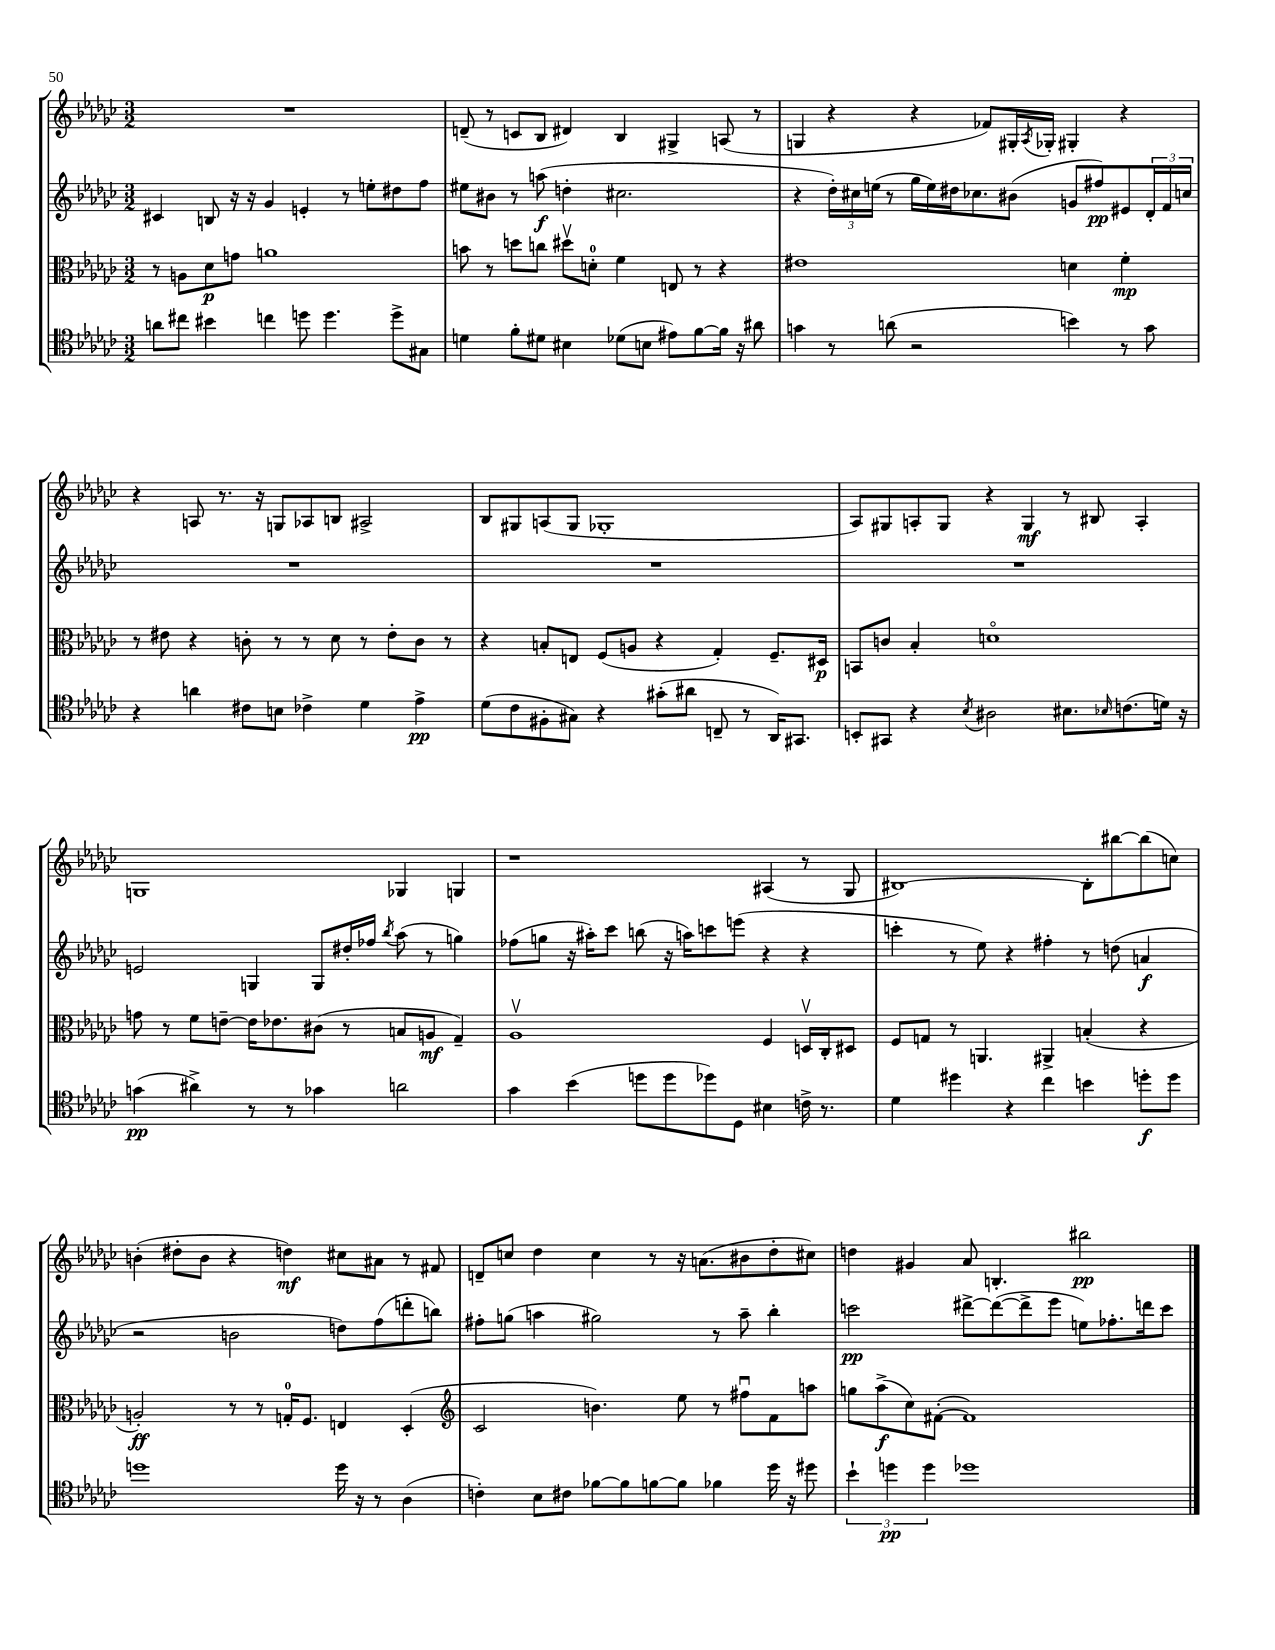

**kern	**kern	**kern	**kern
*staff4	*staff3	*staff2	*staff1
*clefC4	*clefC3	*clefG2	*clefG2
*k[b-e-a-d-g-c-]	*k[b-e-a-d-g-c-]	*k[b-e-a-d-g-c-]	*k[b-e-a-d-g-c-]
*M3/2	*M3/2	*M3/2	*M3/2
8a	8r	4c#	1.r
8cc#	8A	.	.
4b#	8d-	8B	.
.	8g	16r	.
.	.	16r	.
4cc	1a	4g-	.
8dd	.	4e'	.
4.dd	.	.	.
.	.	8r	.
.	.	8ee'	.
8dd^	.	8dd#	.
8G#	.	8ff	.
=	=	=	=
4d	8b	8ee#	(8d~
.	8r	8b#	8r
8f'	8dd	8r	8c
8d#	8cc	(8aa	8B-
4B#	8dd#v	4dd'	4d#)
.	8d'	.	.
(8d-	4f	2.cc#	4B-
8B	.	.	.
8e#)	8E	.	4G#^
[8f	8r	.	.
16f]	4r	.	(8A
16r	.	.	.
8a#	.	.	8r
=	=	=	=
4g	1e#	4r	4G
8r	.	24dd-')	4r
.	.	24cc#	.
.	.	(24ee	.
(8a	.	8r	.
2r	.	16gg-	4r
.	.	16ee)	.
.	.	16dd#	.
.	.	8.cc-	.
.	.	.	8f-)
.	.	(8b#	16G#'
.	.	.	8qA-
.	.	.	16G-'
4b)	4d	8g	4G#'
.	.	8ff#)	.
8r	4f'	8e#	4r
8g	.	24d-'	.
.	.	24f	.
.	.	24cc	.
=	=	=	=
4r	8r	1.r	4r
.	8e#	.	.
4a	4r	.	8A
.	.	.	8.r
8c#	8c'	.	.
.	.	.	16r
8B	8r	.	8G
4c-^	8r	.	8A-
.	8d-	.	8B
4d-	8r	.	2A#^
.	8e#'	.	.
4e-^	8c	.	.
.	8r	.	.
=	=	=	=
(8d-	4r	1.r	8B-
8c-	.	.	8G#
8F#'	8B'	.	(8A
8G#)	8E	.	8G#
4r	(8F	.	1G-'
.	8A	.	.
(8g#'	4r	.	.
8a#	.	.	.
8C~	4G-')	.	.
8r	.	.	.
16AA-)	8.F~	.	.
8.GG#	.	.	.
.	16D#	.	.
=	=	=	=
8BB'	8BB	1.r	8A-)
8GG#	8c	.	8G#
4r	4B-'	.	8A'
.	.	.	8G#
8qB-	.	.	.
2A#	1do	.	4r
.	.	.	4G#
8.B#	.	.	8r
.	.	.	8B#
16qqB-	.	.	.
(8.c	.	.	.
.	.	.	4A'
16d)	.	.	.
16r	.	.	.
=	=	=	=
(4g	8g	2e	1G
.	8r	.	.
4a#^)	8f	.	.
.	[8e~	.	.
8r	16e]	4G	.
.	8.e-	.	.
8r	.	.	.
4g-	(8c#	8G	.
.	8r	16dd#'	.
.	.	16ff-	.
.	.	8qbb-	.
2a	8B	(8aa-	4G-
.	8A	8r	.
.	4G-~)	4gg)	4G
=	=	=	=
4g-	1A-v	(8ff-	1r
.	.	8gg	.
(4b-	.	16r	.
.	.	16aa#')	.
.	.	8ccc-	.
8dd	.	(8bb	.
8dd	.	16r	.
.	.	16aa)	.
8dd-)	.	8ccc	.
8D-	.	(8eee	.
4B#	4F	4r	(4A#
16c^	16Dv	4r	8r
8.r	16C-'	.	.
.	8D#	.	8G-
=	=	=	=
4d-	8F	4ccc'	[1B#)
.	8G	.	.
4dd#	8r	8r	.
.	4.AA	8ee-)	.
4r	.	4r	.
4cc-	4AA#^	4ff#'	.
4b	(4B'	8r	8B#']
.	.	(8dd	[8bb#
8dd'	4r	4a	(8bb#]
8dd	.	.	8cc)
=	=	=	=
1dd	2A')	2r	(4b'
.	.	.	8dd#'
.	.	.	8b
.	8r	2b	4r
.	8r	.	.
.	16G'	.	4dd)
.	8.F	.	.
16dd	4E	8dd)	8cc#
16r	.	.	.
8r	.	(8ff	8a#
(4A-	(4D-'	8ddd'	8r
.	.	8bb)	8f#
=	=	=	=
*	*clefG2	*	*
4c')	2c-	8ff#'	8d~
.	.	(8gg	8cc
8B-	.	4aa	4dd-
8c#	.	.	.
[8f-	4.b)	2gg#)	4cc
8f-]	.	.	.
[8f	.	.	8r
8f]	8ee-	.	16r
.	.	.	(8.a
4f-	8r	8r	.
.	8ff#u	8aa~	8b#
16dd-	8f	4bb-'	8dd-'
16r	.	.	.
8dd#	8aa	.	8cc#)
=	=	=	=
6b-`	8gg	2ccc	4dd
.	(8aa-^	.	.
6dd	.	.	.
.	8cc-)	.	4g#
6dd	.	.	.
.	([8f#'	.	.
1dd-	1f#])	[8ddd#^	8a-
.	.	(8ddd#_	4.B'
.	.	8ddd#^]	.
.	.	8eee-	.
.	.	8ee)	2bb#
.	.	8.ff-'	.
.	.	16ddd	.
.	.	8ccc	.
==	==	==	==
*-	*-	*-	*-
